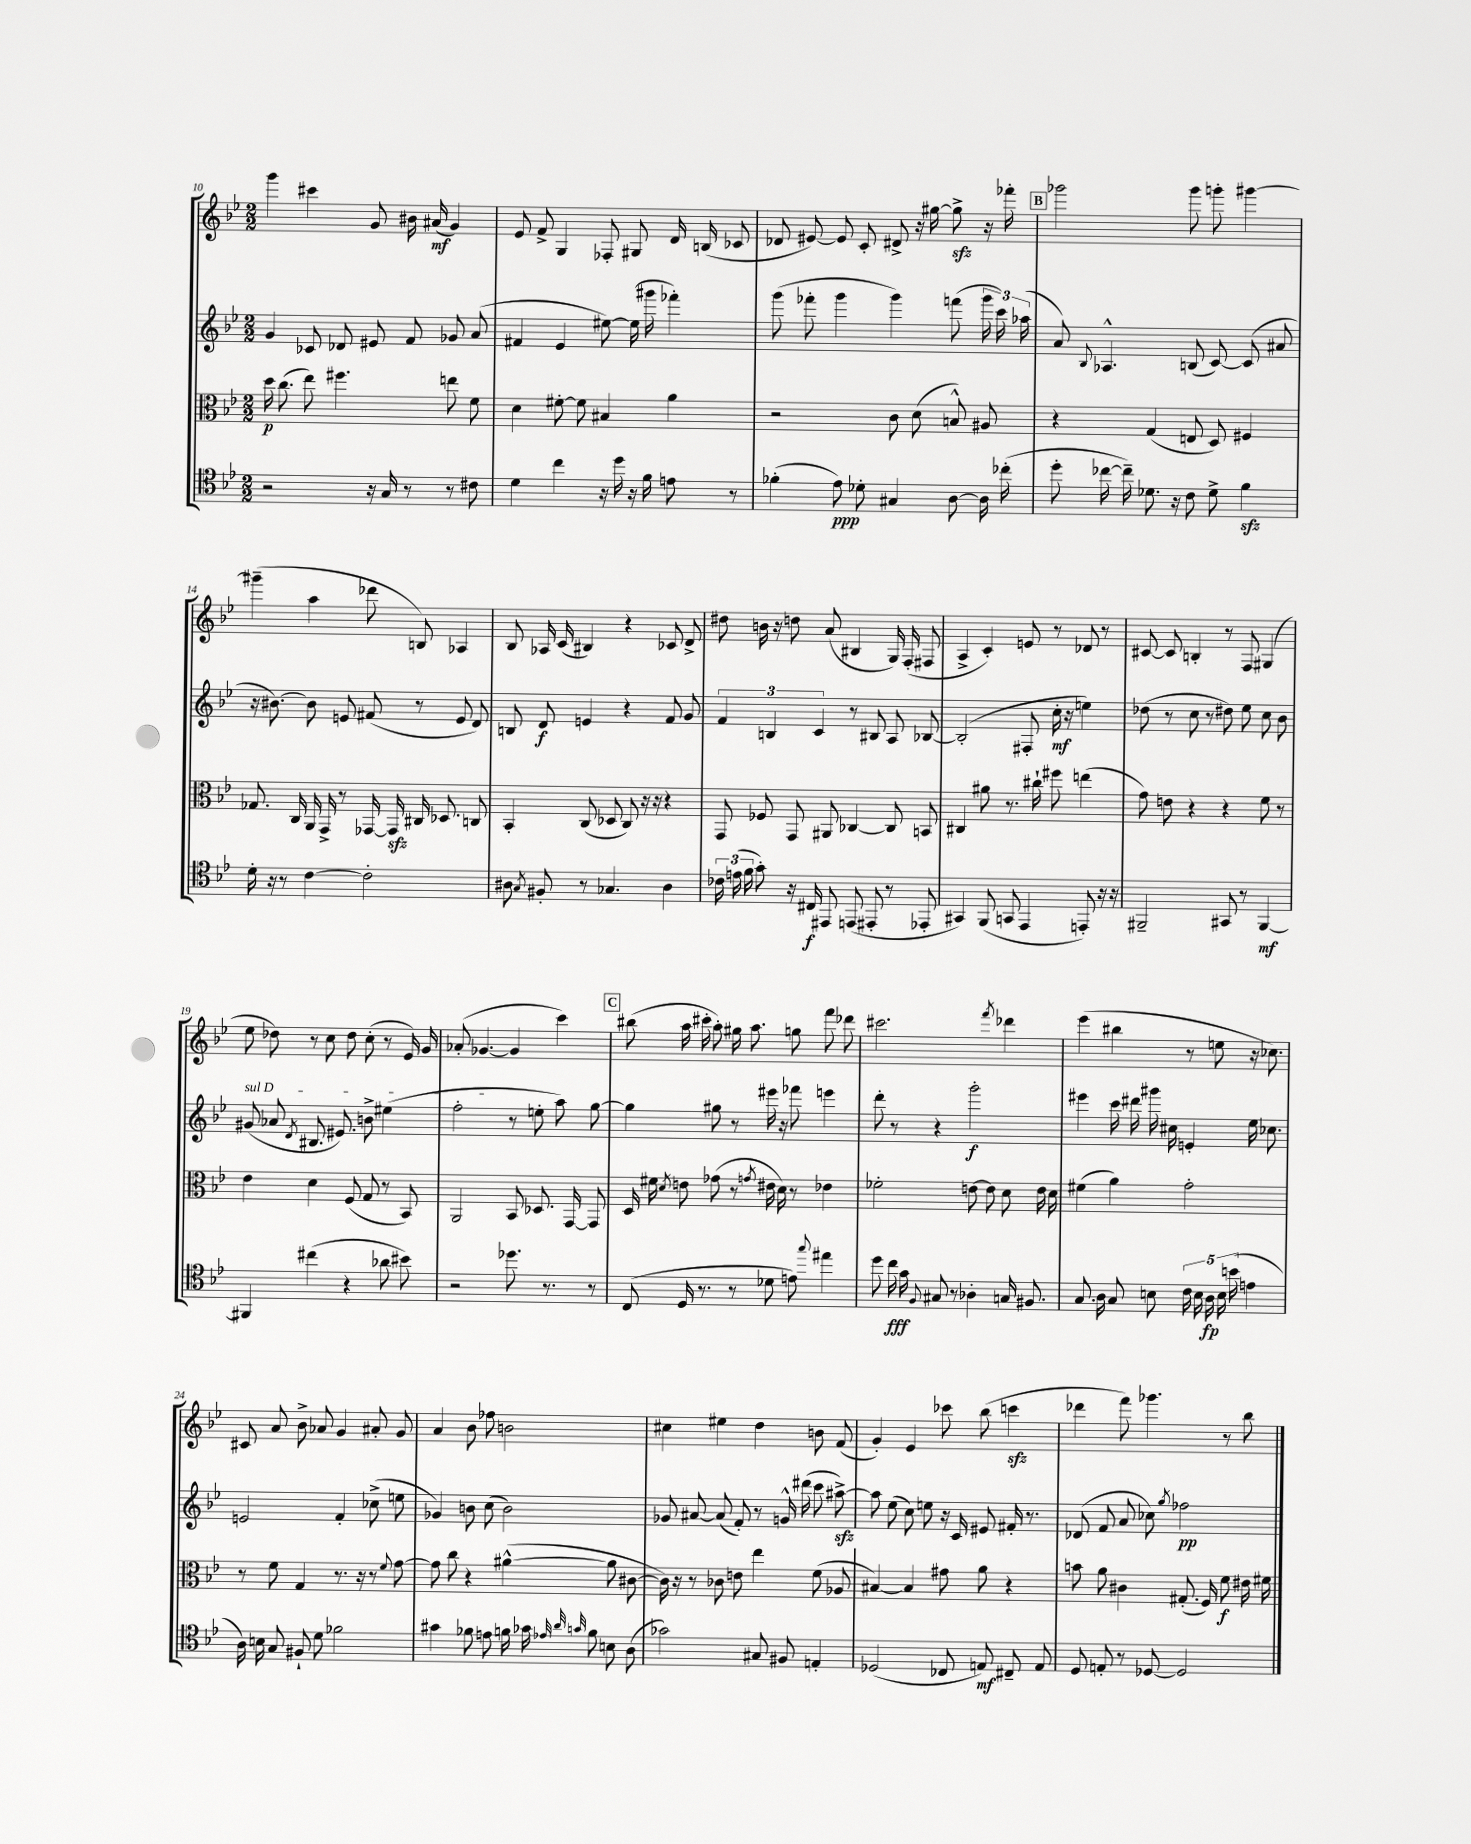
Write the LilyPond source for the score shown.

<<
\new StaffGroup <<
\new Staff = "s0" {
    \clef treble \key bes \major \numericTimeSignature \time 2/2
    \autoBeamOff g'''4 cis'''4 g'8 bis'16 ais'16\mf( g'4) |
    ees'8 f'8-> g4 fes8-. gis8 d'16 b16( ces'8 |
    des'8 eis'8~) eis'8 c'8-. dis'8-> r16 gis''16~ gis''8->\sfz r16 fes'''16-. |
    \mark \markup { \box "B" } ges'''2 ges'''8 g'''8-. gis'''4~ |
    gis'''4--( a''4 des'''8 b8) aes4 |
    bes8 aes16 c'16( bis4) r4 ces'8 d'8-> |
    dis''8 b'16 r16 d''8 a'8( bis4 g16) f16-.( fis8 |
    a4-> c'4-.) e'8 r8 des'8 r8 |
    cis'8~ cis'8 b4-. r8 f8 gis4( |
    ees''8 des''8) r8 c''8 des''8 c''8-.( r8 ees'16) g'16 |
    aes'8-.( ges'4.~ ges'4 c'''4) |
    \mark \markup { \box "C" } bis''8( a''16 cis'''16-. a''8-.) gis''16 a''8. g''8 f'''8 des'''8 |
    cis'''2. \acciaccatura { f'''8 } des'''4 |
    ees'''4( bis''4 r8 e''8 r16 ces''8.) |
    cis'8 a'8 bes'8-> aes'8 g'4 ais'8-. g'8 |
    a'4 bes'8 fes''8 b'2 |
    cis''4 eis''4 d''4 b'8 f'8( |
    g'4-.) ees'4 ces'''8 bes''8( c'''4\sfz |
    des'''4 f'''8) ges'''4. r8 bes''8 \bar "|." |
}
\new Staff = "s1" {
    \clef treble \key bes \major \numericTimeSignature \time 2/2
    \autoBeamOff g'4 ces'8 des'8 eis'8 f'8 ges'8 a'8( |
    fis'4 ees'4 eis''8~) eis''16( gis'''16 fes'''4-.) |
    g'''8( fes'''8-. g'''4 g'''4) f'''8( \tuplet 3/2 { g'''16 c'''16) aes''16( } |
    \mark \markup { \box "B" } a'8) \appoggiatura { bes8 } aes4.-^ b8( c'8~) c'8( ais'8 |
    r16 bis'8.~) bis'8 e'8 fis'8( r8 e'8 d'8) |
    b8 d'8\f e'4 r4 f'8 g'8 |
    \tuplet 3/2 { f'4 b4 c'4 } r8 bis8 a8 bes8~ |
    bes2-.( fis8-. c''16-.\mf r16 e''4) |
    des''8( r8 c''8 r8 dis''8) ees''8 c''8 bes'8 |
    \once \override TextSpanner.bound-details.left.text = \markup { \italic "sul D" } gis'8\startTextSpan( aes'8 \acciaccatura { d'8 } bis8. eis'8.) b'8-> eis''4( |
    f''2-.\stopTextSpan r8 e''8-. a''8) g''8~ |
    \mark \markup { \box "C" } g''4 gis''8 r8 eis'''16 r16 fes'''8 e'''4 |
    d'''8-. r8 r4 g'''2-.\f |
    eis'''4 c'''16 dis'''16 gis'''16 cis''16 e'4-. ees''16 ces''8. |
    e'2 f'4-. ces''8->( e''8 |
    ges'4) b'8 c''8( b'2) |
    ges'8 ais'8~ ais'8( f'8-.) r8 g'16-^ dis'''16( c'''8 ais''8~->\sfz) |
    ais''8 ees''8( c''8) e''8 r16 c'16 eis'8 fis'16-. r8. |
    des'8( f'8 a'8 ces''8) \acciaccatura { g''8 } fes''2\pp \bar "|." |
}
\new Staff = "s2" {
    \clef alto \key bes \major \numericTimeSignature \time 2/2
    \autoBeamOff d''16\p c''8.( ees''8) fis''4. e''8 f'8 |
    d'4 fis'8~-. fis'8 bis4 a'4 |
    r2 c'8 d'8( b8-^) ais8 |
    \mark \markup { \box "B" } r4 g4( e8 d8) fis4 |
    ges8. c16 a,16 g,16-> r8 ges,16~ ges,16\sfz cis16 des8. c8 |
    bes,4-. c8( des8 c8) r16 r16 r4 |
    g,8 fes8 g,8 ais,8 ces4~ ces8 b,8 |
    cis4 ais'8 r8. cis''16-! fis''8 e''4( |
    g'8) e'8 r4 r4 f'8 r8 |
    ees'4 d'4 f8( g8 r8 bes,8) |
    a,2 bes,8 des8. g,16~ g,8 |
    \mark \markup { \box "C" } d16 fis'16 \acciaccatura { d'8 } e'8 ges'8( r8 \acciaccatura { g'8 } eis'16 d'16) r8 ees'4 |
    fes'2-. e'8~ e'8 d'8 e'16 d'16 |
    fis'4( a'4) g'2-. |
    r8 f'8 g4 r8. r16 r8 \appoggiatura { f'8 } g'8~ |
    g'8 c''8 r4 ais'4~-^( ais'8 cis'8~ |
    cis'16) r16 r8 ces'8 e'8 ees''4 f'8( aes8 |
    bis4~) bis4 gis'8 a'8 r4 |
    b'8 a'8 cis'4 gis8.-.( f16) f'8\f eis'16 fis'16 \bar "|." |
}
\new Staff = "s3" {
    \clef tenor \key bes \major \numericTimeSignature \time 2/2
    \autoBeamOff r2 r16 g16 r8 r8 cis'8 |
    d'4 c''4 r16 d''16 r16 f'16 e'8 r8 |
    fes'4-.( ees'8\ppp) des'8-. gis4 a8~ a16 ces''16-.( |
    \mark \markup { \box "B" } d''8-. ces''16~ ces''16--) des'8. r16 c'8 des'8-> f'4\sfz |
    d'16-. r16 r8 c'4~ c'2-. |
    ais8 \acciaccatura { g8 } fis8-. r8 ges4. ais4 |
    \tuplet 3/2 { ces'16 e'16( f'16 } g'8-.) r16 cis16\f eis,8 e,8( eis,8-. r8 ees,8-. |
    gis,4) f,8( g,8 ees,4 e,8-.) r16 r16 |
    fis,2-- gis,8 r8 fis,4~\mf |
    fis,4 cis''4( r4 aes'8 bis'8) |
    r2 des''8. r8. r8 |
    \mark \markup { \box "C" } c8( d16 r8. r8 des'8 e'8) \appoggiatura { g''8 } eis''4 |
    d''8 c''16\fff g'16 \appoggiatura { f8 } gis8 r8 aes4-. g16 fis8. |
    g8. a16 g8 b8 \tuplet 5/4 { c'16 b16 a16\fp b16 b'16( } e'4 |
    a16) b16 g8 fis8-! d'8 fes'2 |
    gis'4 fes'8 e'8 f'16 ges'16 \grace { ees'32 a'32 g'32 } f'8 b8 a8( |
    ges'2) gis8 fis8 e4-. |
    des2( ces8 e8\mf) cis8-- e8 |
    d8 e8-. r8 des8~ des2 \bar "|." |
}
>>
>>
\layout { \context { \Score currentBarNumber = #10 } }
